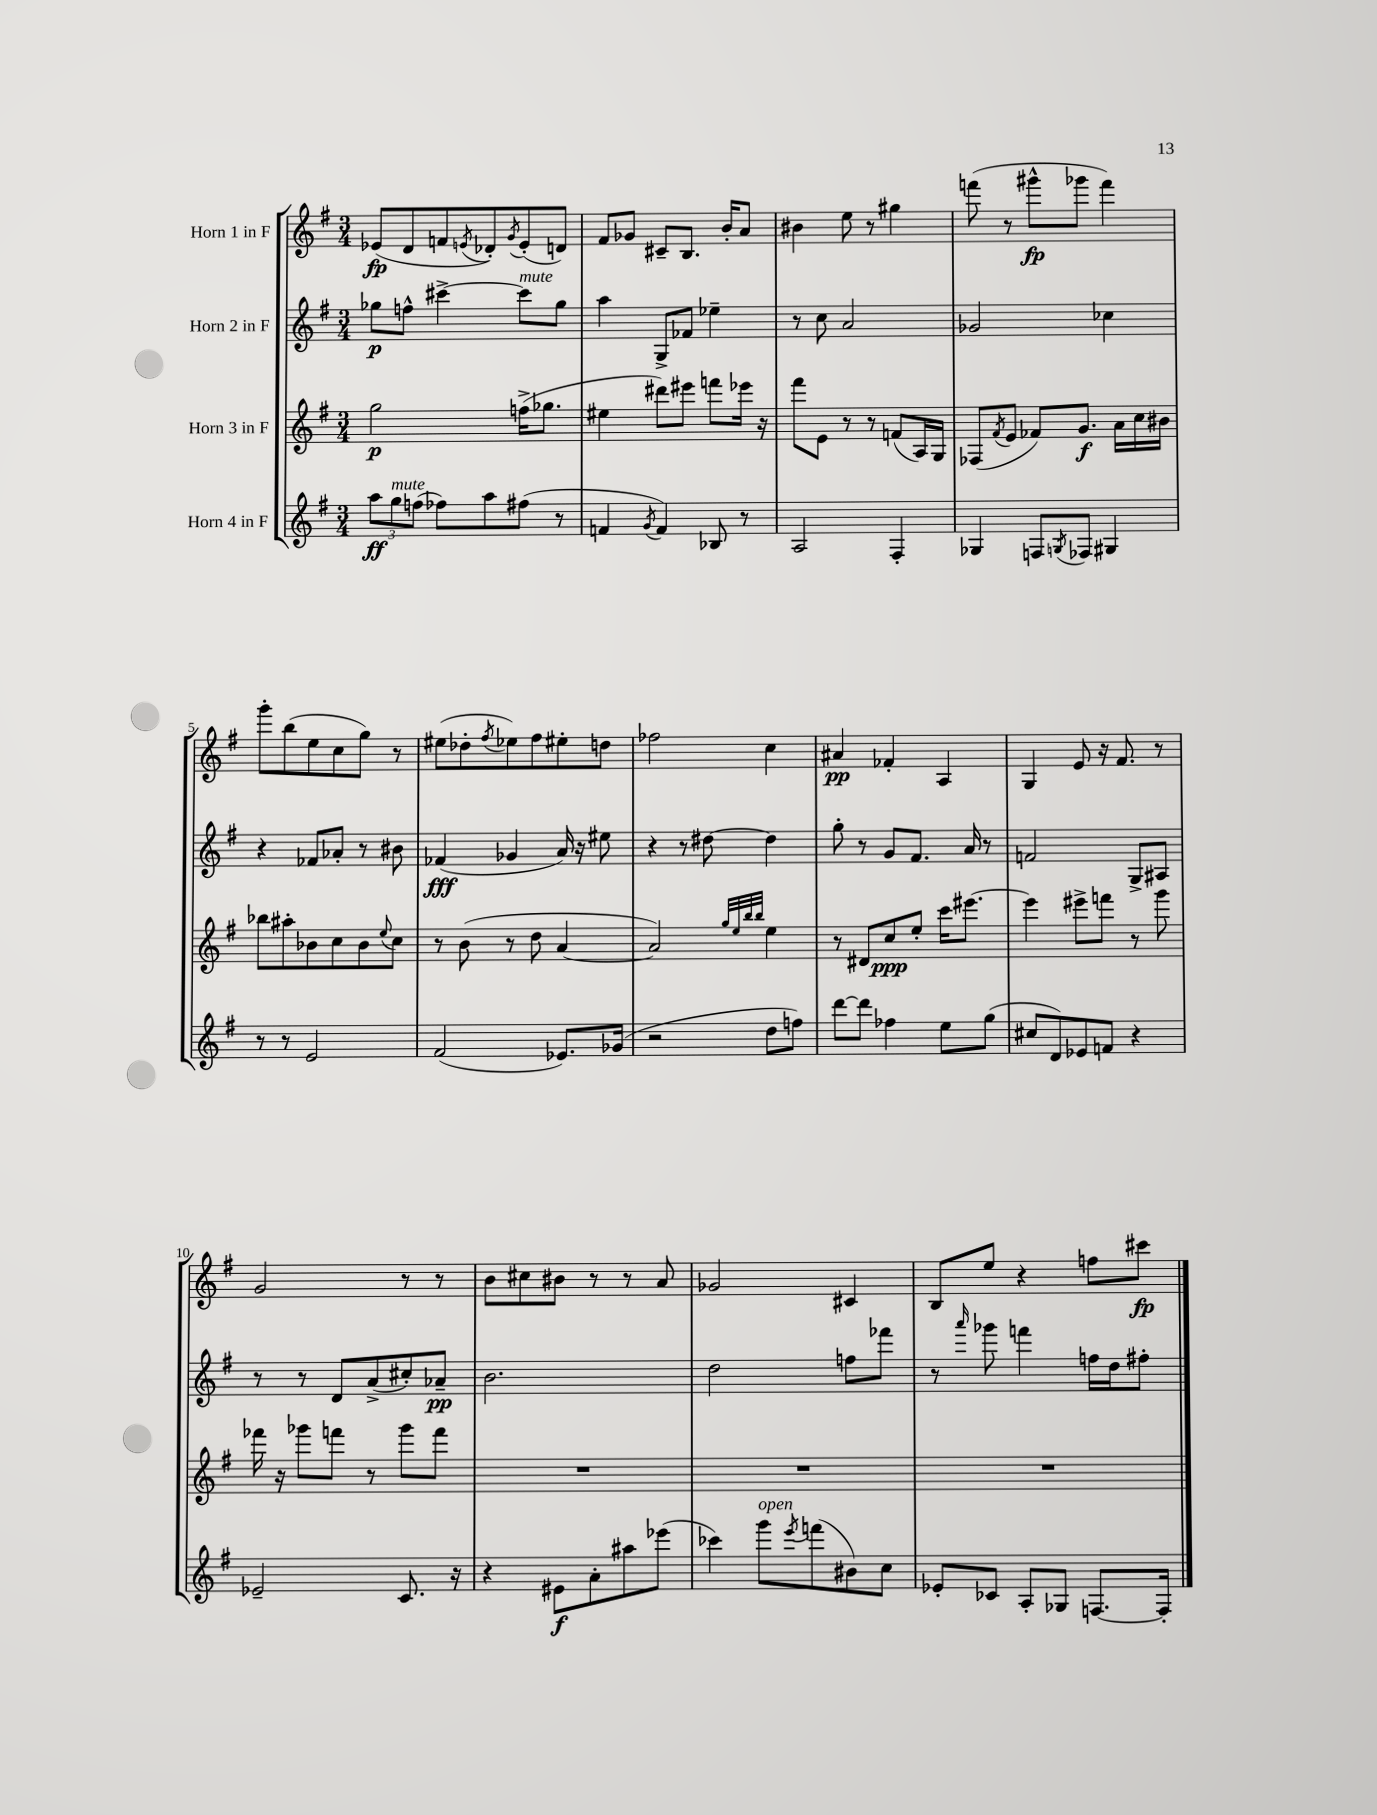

**kern	**kern	**kern	**kern
*staff4	*staff3	*staff2	*staff1
*clefG2	*clefG2	*clefG2	*clefG2
*k[f#]	*k[f#]	*k[f#]	*k[f#]
*M3/4	*M3/4	*M3/4	*M3/4
12aa	2gg	8gg-	(8e-
12gg	.	.	.
.	.	8ff^^	8d
(12ff	.	.	.
8ff-)	.	[4ccc#^	8f
.	.	.	8qe
8aa	.	.	8d-')
.	.	.	8qg
(8ff#	(16ff^	8ccc#]	(8e'
.	8.gg-	.	.
8r	.	8gg-	8d)
=	=	=	=
4f	4ee#	4aa	8f#
.	.	.	8g-
8qg	.	.	.
4f)	8ddd#)	8G^	8c#~
.	8eee#	8f-	8.B
8B-	8fff	4ee-~	.
.	.	.	16b'
8r	16eee-	.	8a
.	16r	.	.
=	=	=	=
2A	8fff#	8r	4b#
.	8e	8cc	.
.	8r	2a	8ee
.	8r	.	8r
4F#'	(8f	.	4gg#
.	16A)	.	.
.	16G	.	.
=	=	=	=
4G-	(8F-	2g-	(8fff
.	8qf#	.	.
.	8e	.	8r
8F	8f-)	.	8ggg#^^
8qG	.	.	.
8F-	8.g	.	8ggg-
4G#	.	4cc-	4fff)
.	16a	.	.
.	16cc	.	.
.	16b#	.	.
=	=	=	=
8r	8bb-	4r	8ggg'
8r	8aa#'	.	(8bb
2e	8b-	8f-	8ee
.	8cc	8a-'	8cc
.	8b-	8r	8gg)
.	8qqee	.	.
.	8cc	8b#	8r
=	=	=	=
(2f#	8r	(4f-	(8ee#
.	(8b	.	8dd-'
.	.	.	8qff#
.	8r	4g-	8ee-)
.	8dd	.	8ff#
8.e-)	[4a	16a)	8ee#'
.	.	16r	.
.	.	8ee#	8dd
(16g-	.	.	.
=	=	=	=
2r	2a])	4r	2ff-
.	.	8r	.
.	.	[8dd#	.
.	32qqgg	.	.
.	32qqee	.	.
.	32qqbb	.	.
.	32qqbb	.	.
8dd	4ee	4dd#]	4cc
8ff)	.	.	.
=	=	=	=
[8ddd	8r	8gg'	4a#
8ddd]	8d#	8r	.
4ff-	8cc	8g	4f-'
.	8ee'	8.f#	.
8ee	16ccc	.	4A
.	[8.eee#	16a	.
(8gg	.	8r	.
=	=	=	=
8cc#	4eee#]	2f	4G
8d)	.	.	.
8e-	8eee#^	.	8e
8f	8fff	.	16r
.	.	.	8.f#
4r	8r	8G^	.
.	8ggg	8A#	8r
=	=	=	=
2e-~	16fff-	8r	2g
.	16r	.	.
.	8ggg-	8r	.
.	8fff	8d	.
.	8r	(8a^	.
8.c	8ggg-	8cc#')	8r
.	8fff	8a-~	8r
16r	.	.	.
=	=	=	=
4r	2.r	2.b	8b
.	.	.	8cc#
8e#	.	.	8b#
8a'	.	.	8r
8aa#	.	.	8r
(8eee-	.	.	8a
=	=	=	=
4ccc-)	2.r	2dd	2g-
8ggg	.	.	.
8qeee	.	.	.
(8fff	.	.	.
8b#)	.	8ff	4c#
8cc	.	8fff-	.
=	=	=	=
8e-'	2.r	8r	8B
.	.	16qqaaa	.
8c-	.	8ggg-	8ee
8A'	.	4fff	4r
8G-	.	.	.
[8.F	.	16ff	8ff
.	.	16dd	.
.	.	8ff#'	8ccc#
16F']	.	.	.
==	==	==	==
*-	*-	*-	*-
